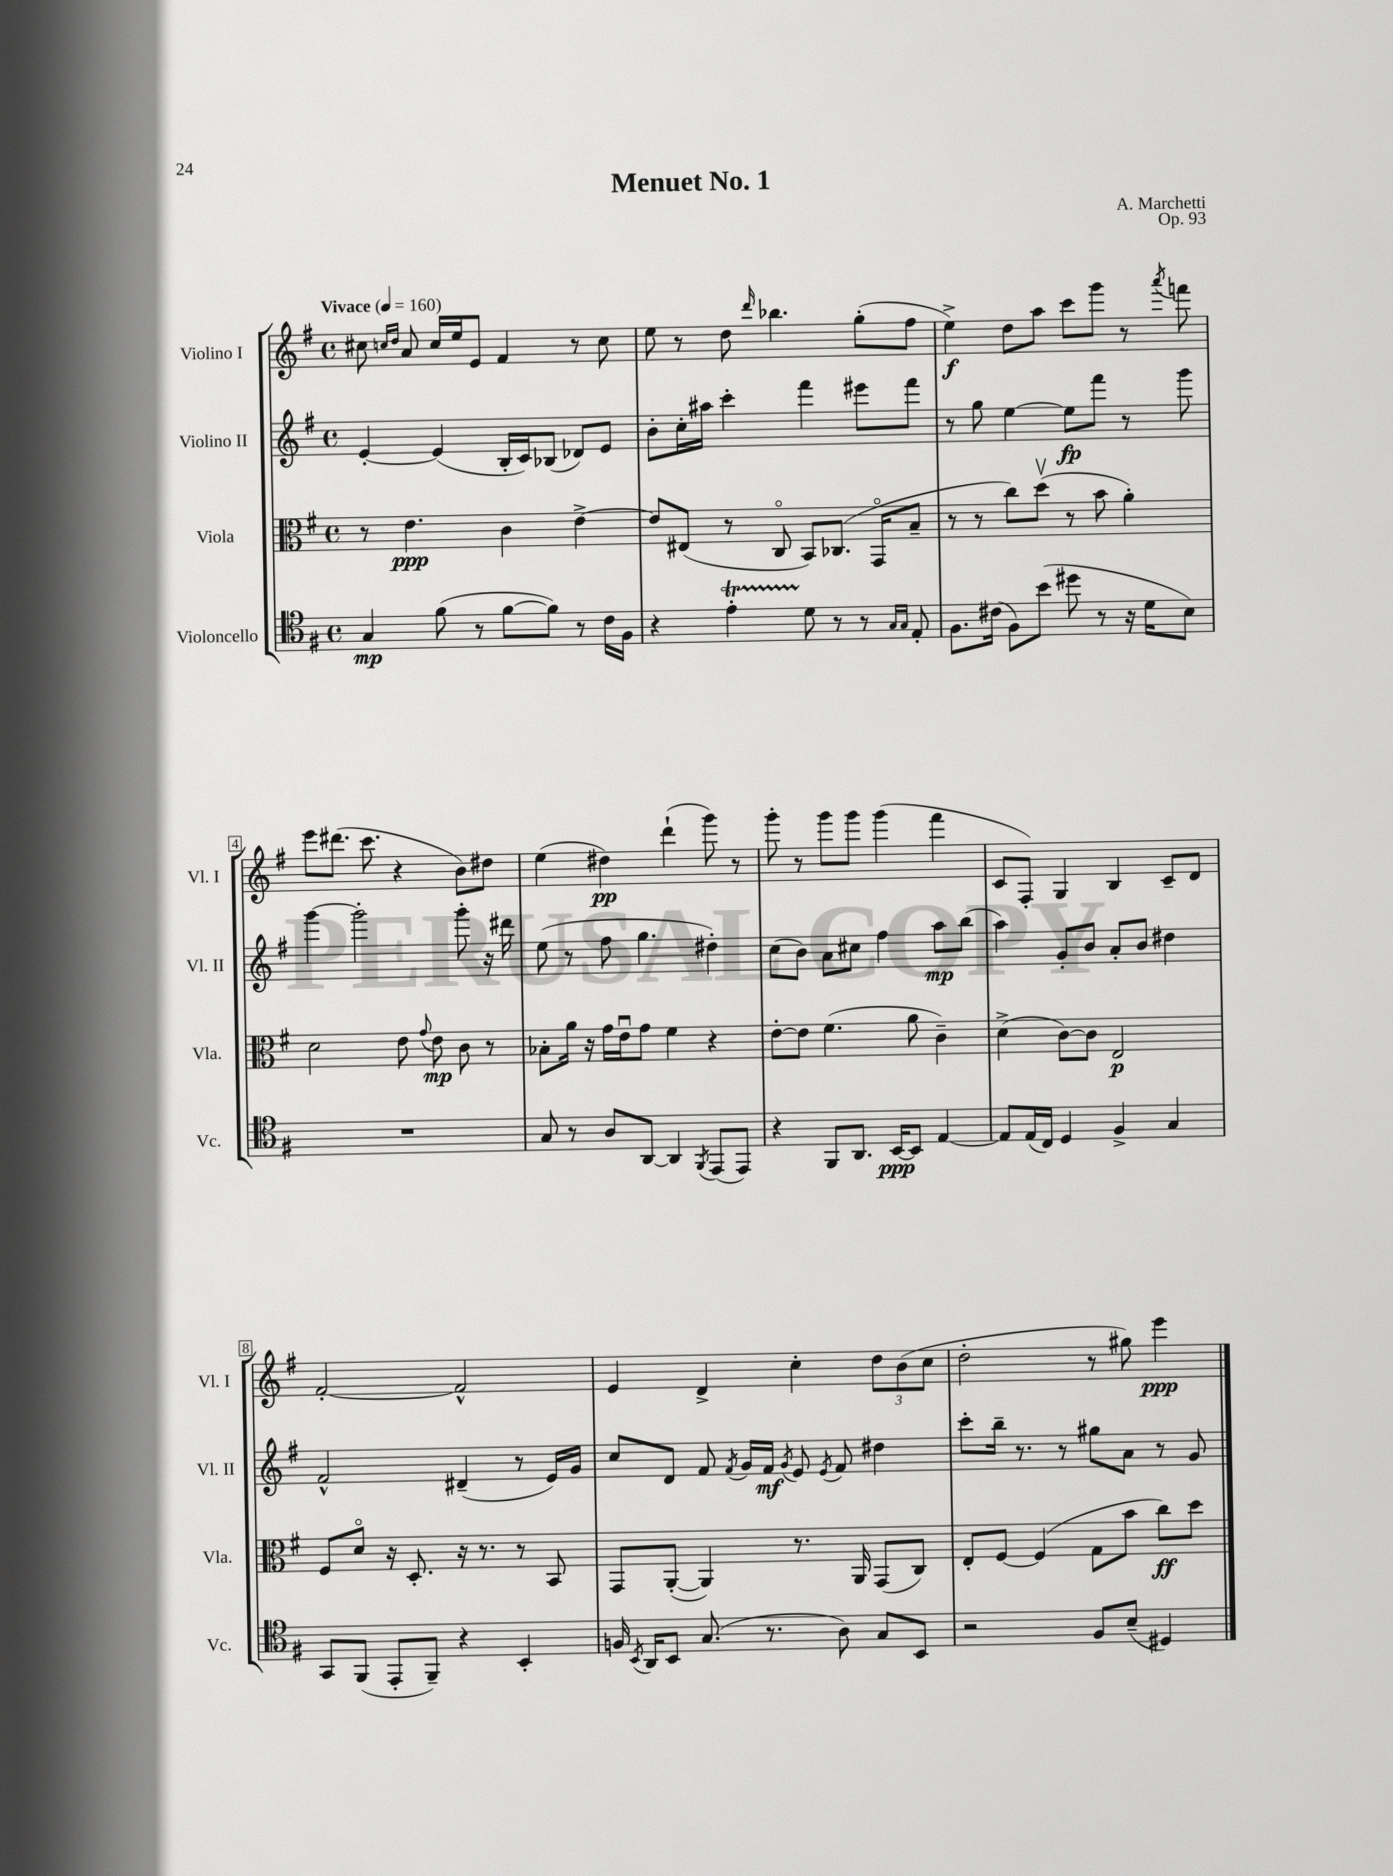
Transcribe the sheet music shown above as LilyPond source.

\header { title = "Menuet No. 1" composer = "A. Marchetti" opus = "Op. 93" }
<<
\new StaffGroup <<
\new Staff = "s0" \with { instrumentName = "Violino I" shortInstrumentName = "Vl. I" } {
    \clef treble \key g \major \defaultTimeSignature \time 4/4 \tempo "Vivace" 4 = 160
    \autoBeamOff cis''8 \grace { c''16[ d''16] } a'8 c''16[ e''16 e'8] fis'4 r8 c''8 |
    e''8 r8 d''8 \grace { d'''16 } bes''4. g''8[-.( fis''8] |
    e''4->\f) d''8[ a''8] c'''8[ g'''8] r8 \acciaccatura { a'''8 } f'''8 |
    e'''8[ dis'''8.]( c'''8. r4 b'8[) dis''8] |
    e''4( dis''4\pp) d'''4-!( g'''8) r8 |
    g'''8-. r8 g'''8[ g'''8] g'''4( fis'''4 |
    c'8[ fis8]-.) g4 b4 c'8[-- d'8] |
    fis'2~-. fis'2-^ |
    e'4 d'4-> c''4-. \tuplet 3/2 { d''8[ b'8( c''8] } |
    d''2-. r8 gis''8) e'''4\ppp \bar "|." |
}
\new Staff = "s1" \with { instrumentName = "Violino II" shortInstrumentName = "Vl. II" } {
    \clef treble \key g \major \defaultTimeSignature \time 4/4
    \autoBeamOff e'4~-. e'4( b16[-. c'16) bes8]( des'8[) e'8] |
    b'8[-. c''16-. ais''16] c'''4-. fis'''4 eis'''8[ fis'''8] |
    r8 g''8 e''4~ e''8[\fp fis'''8] r8 g'''8 |
    g'''4~ g'''2-. g'''8-. r16 dis'''16 |
    e''8( r8 fis''8 g''4. dis''4-.) |
    c''8[( b'8]) a'8[ cis''8] fis''4 a''8[\mp b''8]( |
    a''4) g'8[-. b'8] a'8[-. b'8] dis''4 |
    fis'2-^ dis'4--( r8 e'16[) g'16] |
    c''8[ d'8] fis'8 \acciaccatura { fis'8 } g'16[ fis'16]\mf \acciaccatura { g'8 } e'8 \acciaccatura { e'8 } fis'8 dis''4 |
    c'''8[-. b''16]-- r8. r8 gis''8[ a'8] r8 g'8 \bar "|." |
}
\new Staff = "s2" \with { instrumentName = "Viola" shortInstrumentName = "Vla." } {
    \clef alto \key g \major \defaultTimeSignature \time 4/4
    \autoBeamOff r8 e'4.\ppp c'4 e'4~-> |
    e'8[ eis8]( r8 c8\flageolet b,8[) ces8.]( g,16[\flageolet b8]-- |
    r8 r8 c''8[) d''8]\upbow( r8 b'8 a'4-.) |
    d'2 e'8 \appoggiatura { g'8 } e'8\mp c'8 r8 |
    bes8[-. a'16] r16 g'16[ e'16\downbow g'8] fis'4 r4 |
    e'8[~-. e'8] fis'4.( a'8 c'4--) |
    d'4->( c'8[~) c'8] e2\p |
    fis8[ d'8]\flageolet r16 d8.-. r16 r8. r8 b,8 |
    g,8[ a,8]~-.( a,4) r8. a,16 g,8[( c8]) |
    e8[-. fis8]~ fis4( g8[ b'8] c''8[\ff) d''8] \bar "|." |
}
\new Staff = "s3" \with { instrumentName = "Violoncello" shortInstrumentName = "Vc." } {
    \clef tenor \key g \major \defaultTimeSignature \time 4/4
    \autoBeamOff g4\mp fis'8( r8 fis'8[~ fis'8]) r8 c'16[ fis16] |
    r4 e'4-.\startTrillSpan d'8\stopTrillSpan r8 r8 \grace { g16[ g16] } e8-. |
    fis8.[ cis'16]( fis8[) b'8]( dis''8 r8 r16 d'16[ b8]) |
    R1 |
    g8 r8 a8[ a,8]~ a,4 \acciaccatura { fis,8 } e,8[( e,8]) |
    r4 fis,8[ a,8.] b,16[~\ppp b,8] e4~ |
    e8[ e16( c16]) d4 fis4-> g4 |
    g,8[ fis,8]( e,8[-. fis,8]--) r4 b,4-. |
    f16 \acciaccatura { b,8 } a,16[ b,8] g8.( r8. a8) g8[ b,8] |
    r2 fis8[ b8]--( dis4) \bar "|." |
}
>>
>>
\layout { \context { \Score \override BarNumber.stencil = #(make-stencil-boxer 0.1 0.3 ly:text-interface::print) } }
